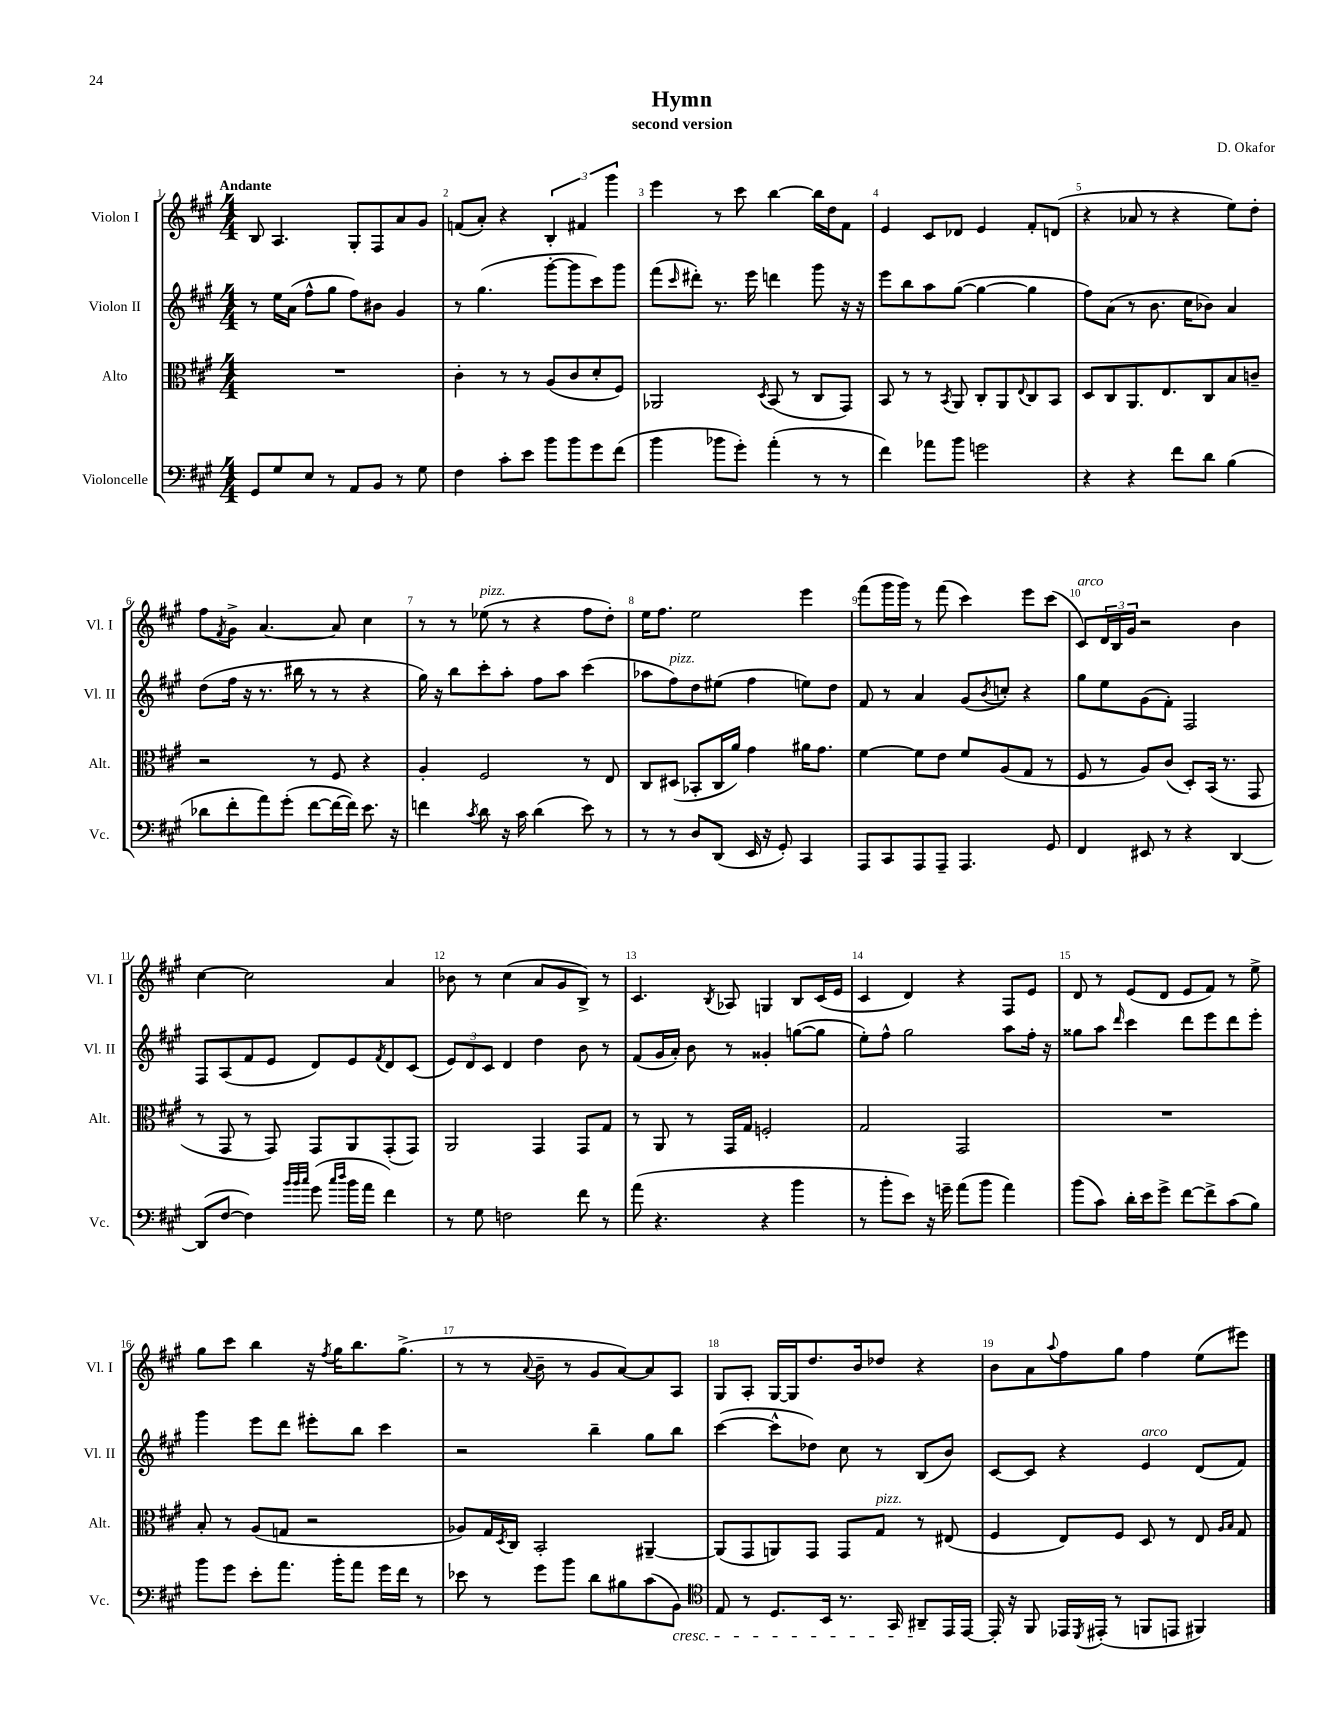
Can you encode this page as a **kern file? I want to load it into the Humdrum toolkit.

**kern	**kern	**kern	**kern
*part4	*part3	*part2	*part1
*staff4	*staff3	*staff2	*staff1
*I"Violoncelle	*I"Alto	*I"Violon II	*I"Violon I
*I'Vc.	*I'Alt.	*I'Vl. II	*I'Vl. I
*clefF4	*clefC3	*clefG2	*clefG2
*k[f#c#g#]	*k[f#c#g#]	*k[f#c#g#]	*k[f#c#g#]
*M4/4	*M4/4	*M4/4	*M4/4
=1	=1	=1	=1
!	!	!	!LO:TX:a:B:t=Andante
8GG#/L	1r	8r	8B/
8G#/	.	16ee\LL	4.A/
.	.	(16a\JJ	.
8E/J	.	8ff#^^\L	.
8r	.	8gg#\J	.
8AA/L	.	8ff#\L)	8G#'/L
8BB/J	.	8b#X\J	8F#/
8r	.	4g#/	8a/
8G#\	.	.	8g#/J
=2	=2	=2	=2
4F#\	4c#'\	8r	(8fn/L
.	.	(4.gg#\	8a'/J)
8c#'\L	8r	.	4r
8e\J	8r	.	.
8b\L	(8A/L	[8ggg#'\L	6B'/
8b\	8c#/	8ggg#\]	.
.	.	.	6f#X/
8g#\	8d'/	8ccc#\)	.
.	.	.	6ggg#\
(8f#\J	8F#/J)	8ggg#\J	.
=3	=3	=3	=3
4b\	2AA-X/	(8fff#\L	4eee\
.	.	16qqccc#/	.
.	.	8ddd#X'\J)	.
8b-X\L	.	8.r	8r
8g#'\J)	.	.	8ccc#\
.	.	16eee\	.
.	8qD/	.	.
(4a'\	(8BB/	4dddn\	[4bb\
.	8r	.	.
8r	8C#/L	8ggg#\	16bb\LL]
.	.	.	16dd\J
8r	8GG#/J)	16r	8f#\J
.	.	16r	.
=4	=4	=4	=4
4f#\)	8BB/	8eee\L	4e/
.	8r	8bb\	.
8a-X\L	8r	8aa\	8c#/L
.	8qBB/	.	.
8b\J	8AA/	([8gg#\J	8d-X/J
2gn\	8C#'/L	4gg#\_	4e/
.	8AA/	.	.
.	8qqE/	.	.
.	8C#/	4gg#\]	8f#'/L
.	8BB/J	.	(8dn/J
=5	=5	=5	=5
4r	8D/L	8ff#\L)	4r
.	8C#/	(8a\J	.
4r	8.AA/	8r	8a-X/
.	.	8.b\	8r
.	8.E/	.	.
8f#\L	.	.	4r
.	.	16cc#\KL	.
8d\J	8C#/	8b-X\J)	.
(4B\	8B/	4a/	8ee\L)
.	8cn~/J	.	8dd'\J
!!LO:LB:g=z
=6	=6	=6	=6
8d-X\L	2r	(8dd\L	8ff#\L
.	.	.	8qf#/
8f#'\	.	16ff#\Jk	8g#^\J
.	.	16r	.
8a\)	.	8.r	[4.a/
(8g#'\J	.	.	.
.	.	16bb#X\	.
[8f#\L	8r	8r	.
16f#\L_	8F#/	8r	8a/]
16f#\JJ])	.	.	.
8.e\	4r	4r	4cc#\
16r	.	.	.
=7	=7	=7	=7
4fn\	4A'/	16gg#\)	8r
.	.	16r	.
.	.	8bb\L	8r
8qc#/	.	.	.
!	!	!	!LO:TX:a:i:t=pizz.
8d\	2F#/	8ccc#'\	(8ee-X\
16r	.	8aa'\J	8r
16c#\	.	.	.
(4d\	.	8ff#\L	4r
.	.	8aa\J	.
8e\)	8r	(4ccc#\	8ff#\L
8r	8E/	.	8dd'\J)
=8	=8	=8	=8
8r	8C#/L	8aa-X\L	16ee\KL
.	.	.	8.ff#\J
!	!	!LO:TX:a:i:t=pizz.	!
8r	(8D#X/J	8ff#\)	.
8D/L	8BB-X'/L	8dd\	2ee\
(8DD/J	16C#/L	(8ee#X\J	.
.	16a/JJ)	.	.
16EE/	4g#\	4ff#\	.
16r	.	.	.
8GG#'/)	.	.	.
4CC#/	16a#X\KL	8een\L)	4eee\
.	8.g#\J	.	.
.	.	8dd\J	.
=9	=9	=9	=9
8AAA/L	[4f#\	8f#/	(8fff#\L
8CC#/	.	8r	16ggg#\L
.	.	.	16ggg#\JJ)
8AAA/	8f#\L]	4a/	8r
8AAA~/J	8e\J	.	(8fff#\
4.AAA/	8f#/L	(8g#/L	4ccc#\)
.	.	8qb/	.
.	(8A/	8ccn'/J)	.
.	8G#/J	4r	8eee\L
8GG#/	8r	.	(8ccc#\J
=10	=10	=10	=10
!	!	!	!LO:TX:a:i:t=arco
4FF#/	8F#/	8gg#\L	8c#/L)
.	8r	8ee\	24d/L
.	.	.	24B/
.	.	.	24g#/JJ
8EE#X/	8A/L)	(8g#\	2r
8r	(8c#/J	8f#'\J)	.
4r	8D'/L)	2F#/	.
.	(16BB/Jk	.	.
.	8.r	.	.
[4DD/	.	.	4b\
.	8GG#/	.	.
!!LO:LB:g=z
=11	=11	=11	=11
(8DD/L]	8r	8F#/L	[4cc#\
[8F#/J	8GG#/	(8A/	.
4F#\])	8r	8f#/	2cc#\]
.	8GG#/)	8e/J	.
32qqb/LLL	.	.	.
32qqb/	.	.	.
32qqcc#/JJJ	.	.	.
(8g#\	8GG#/L	8d/L)	.
16qqcc#/LL	.	.	.
16qqdd/JJ	.	.	.
16b\LL	8AA/	8e/	.
16a\JJ	.	.	.
.	.	8qf#/	.
4f#\)	(8GG#'/	8d/	4a/
.	8GG#/J)	(8c#/J	.
=12	=12	=12	=12
8r	2AA/	12e/L)	8b-X\
.	.	12d/	.
8G#\	.	.	8r
.	.	12c#/J	.
2Fn\	.	4d/	(4cc#\
.	4GG#/	4dd\	8a/L
.	.	.	8g#/
8f#\	8GG#/L	8b\	8B^/J)
8r	8G#/J	8r	8r
=13	=13	=13	=13
(8a\	8r	(8f#/L	4.c#/
4.r	8AA/	16g#/L	.
.	.	16a'/JJ)	.
.	8r	8b\	.
.	.	.	8qB/
.	16GG#/LL	8r	8A-X/
.	16G#/JJ	.	.
4r	2Fn'/	4g##X'/	4Gn/
4b\	.	([8ggn\L	8B/L
.	.	8gg\J]	(16c#/L
.	.	.	16e/JJ
=14	=14	=14	=14
8r	2G#/	8ee'\L)	4c#/
8b'\L	.	8ff#^^\J	.
8e\J)	.	2gg#\	4d/)
16r	.	.	.
16gn~\	.	.	.
(8a\L	2GG#/	.	4r
8b\J	.	.	.
4a\)	.	8aa\L	8F#/L
.	.	16ff#'\Jk	8e/J
.	.	16r	.
=15	=15	=15	=15
(8b\L	1r	8gg##X\L	8d/
8c#\J)	.	8aa\J	8r
.	.	16qqddd/	.
16d'\LL	.	4ccc#\	(8e/L
16e\J	.	.	.
8g#^\J	.	.	8d/J
[8f#\L	.	8ddd\L	8e/L
8f#^\]	.	8eee\	8f#/J)
(8c#\	.	8ddd\	8r
8B\J)	.	8eee'\J	8ee^\
!!LO:LB:g=z
=16	=16	=16	=16
8b\L	8B'/	4ggg#\	8gg#\L
8g#\J	8r	.	8ccc#\J
8e'\L	(8A/L	8eee\L	4bb\
8.a\J	8Gn/J	8ddd\J	.
.	2r	8eee#X'\L	16r
.	.	.	8qff#/
16b'\KL	.	.	16gg#\KL
8a\J	.	8bb\J	8.bb\
16g#\LL	.	4ccc#\	.
16f#\JJ	.	.	(8.gg#^\J
8r	.	.	.
=17	=17	=17	=17
8e-X\	8A-X/L)	2r	8r
8r	16G#/L	.	8r
.	8qD/	.	.
.	16C#/JJ	.	.
.	.	.	8qqa/
8g#\L	2BB'/	.	8b~\
8b\J	.	.	8r
8d\L	.	4bb~\	8g#/L
8B#X\	.	.	[8a/)
(8c#\	[4AA#X~/	8gg#\L	8a/]
!LO:TX:b:i:t=cresc.	!	!	!
8BB\J)	.	8bb\J	8A/J
=18	=18	=18	=18
*clefC4	*	*	*
8E/	(8AA#/L]	([4ccc#\	8G#/L
8r	8GG#/	.	8A'/J
8.D/L	8AAn/)	8ccc#^^\L]	[16G#/LL
.	.	.	16G#/J]
.	8GG#/J	8dd-X\J)	8.dd/
16BB/Jk	.	.	.
8.r	8GG#/L	8cc#\	.
.	.	.	16b/k
!	!LO:TX:a:i:t=pizz.	!	!
.	8G#/J	8r	8dd-X/J
16GG#/	.	.	.
8AA#X~/L	8r	(8B/L	4r
16EE/L	(8E#X/	8b/J)	.
[16EE/JJ	.	.	.
=19	=19	=19	=19
16EE'/]	4F#/	[8c#/L	8b\L
16r	.	.	.
8FF#/	.	8c#/J]	8a\
.	.	.	8qqaa/
16EE-X/LL	8E/L)	4r	8ff#\
8qDD/	.	.	.
(16EE#X'/JJ	.	.	.
8r	8F#/J	.	8gg#\J
!	!	!LO:TX:a:i:t=arco	!
8FFn/L	8D/	4e/	4ff#\
8EEn/J	8r	.	.
4FF#X/)	8E/	(8d/L	(8ee\L
.	16qqA/LL	.	.
.	16qqB/JJ	.	.
.	8G#/	8f#/J)	8eee#X\J)
==	==	==	==
*-	*-	*-	*-
